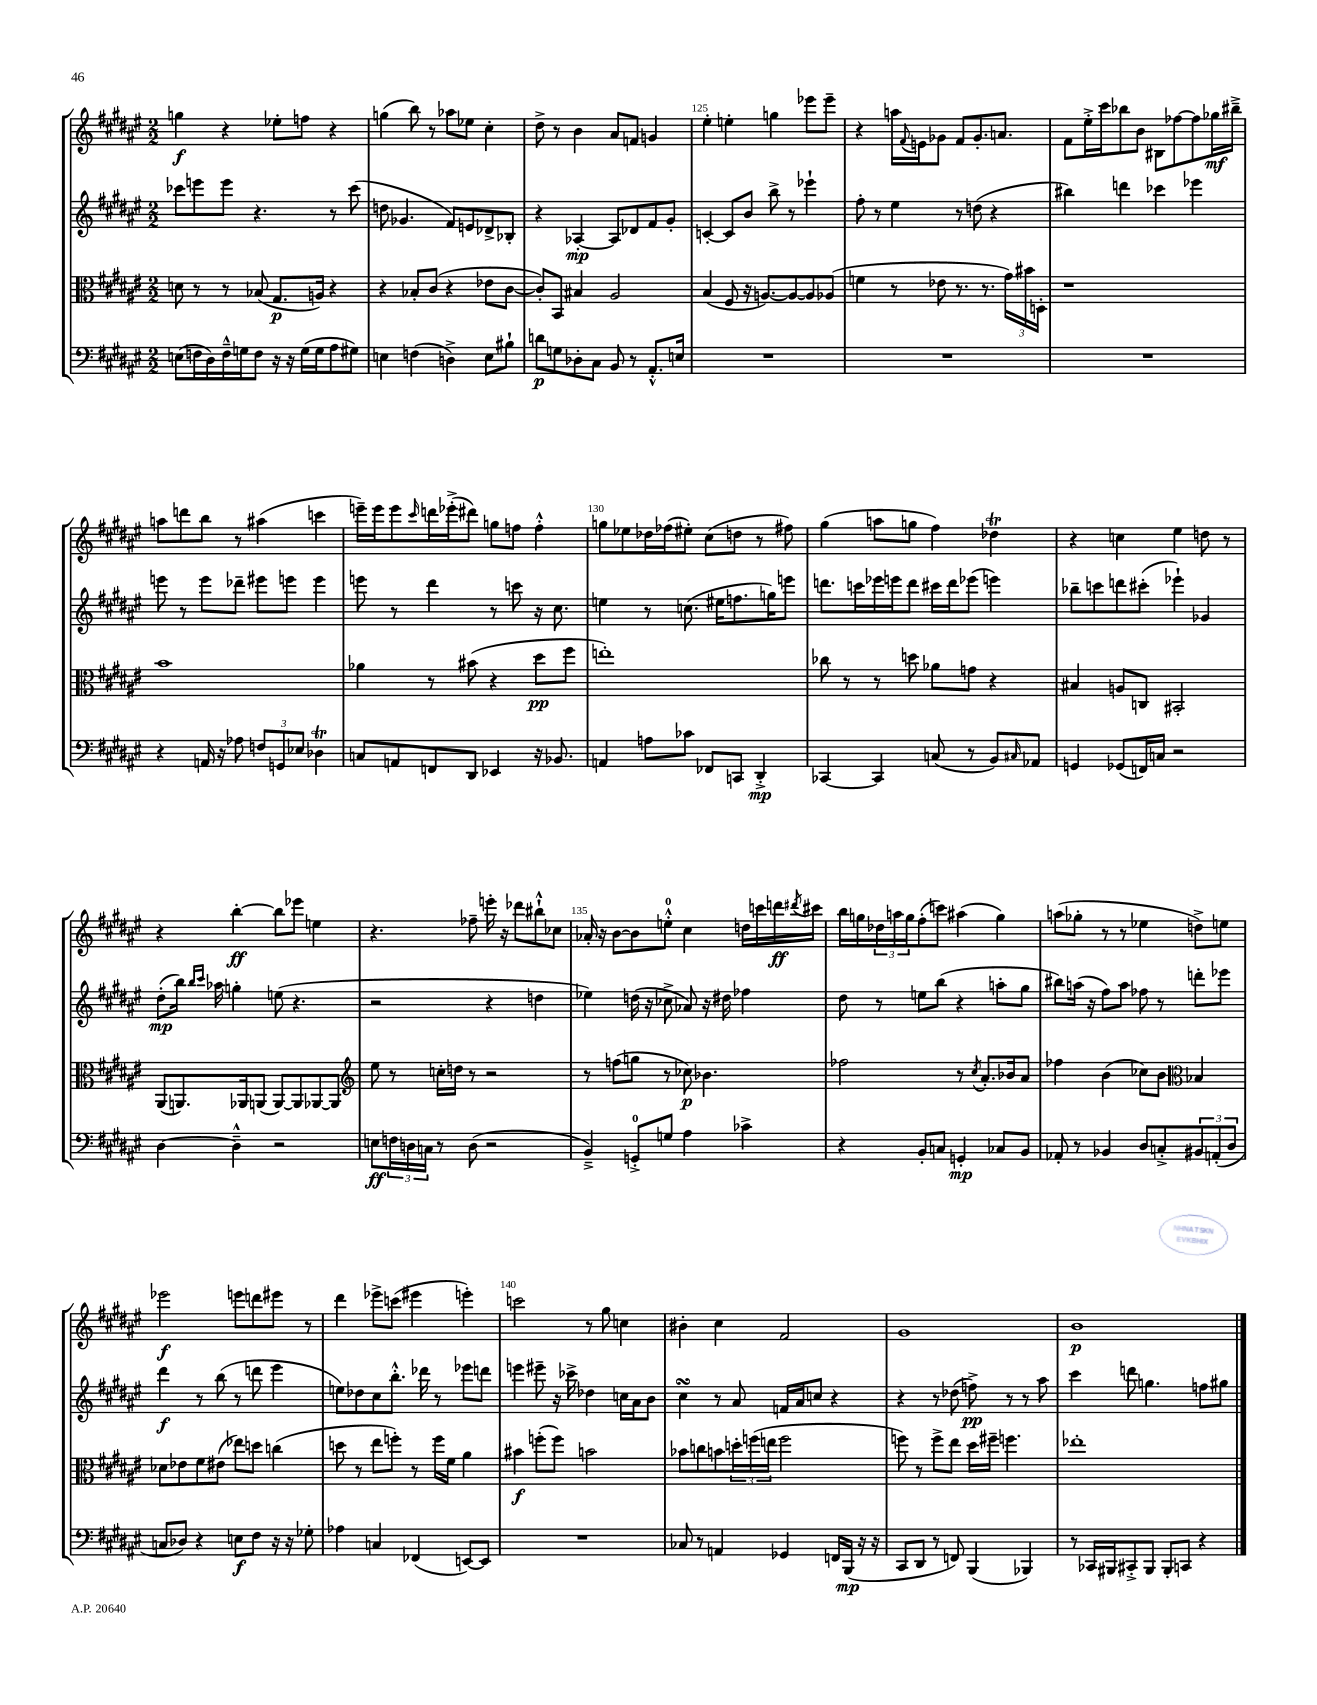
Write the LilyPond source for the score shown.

<<
\new StaffGroup <<
\new Staff = "s0" {
    \clef treble \key fis \major \numericTimeSignature \time 2/2
    g''4\f r4 ees''8-. f''8 r4 |
    g''4( b''8) r8 aes''8 ees''8 cis''4-. |
    dis''8-> r8 b'4 ais'8 f'8 g'4 |
    eis''4-. e''4-. g''4 ees'''8 ees'''8-- |
    r4 a''16 \appoggiatura { fis'8 } e'16 ges'8 fis'8 ges'8.-. a'8. |
    fis'8 eis''16-.-> cis'''16 bes''8 b'8 bis8 fes''8~ fes''8 ges''16\mf bis''16---> |
    a''8 d'''8 b''8 r8 ais''4( c'''4 |
    e'''16--) e'''16 e'''8 \grace { cis'''16 } d'''16 ees'''16-.->( dis'''8) g''8 f''8 f''4-.-^ |
    g''8 ees''8 des''16 fes''16( eis''8-.) cis''8( d''8 r8 fis''8) |
    gis''4( a''8 g''8 fis''4) des''4\trill |
    r4 c''4 eis''4 d''8 r8 |
    r4 b''4~-.\ff b''8 ees'''8 e''4 |
    r4. fes''8-- e'''16-. r16 des'''8 bis''8-!-^ ces''8 |
    aes'16-. r16 b'8~ b'8 e''8-0-.-^ cis''4 d''16 c'''16 d'''16\ff \acciaccatura { dis'''8 } cis'''16 |
    b''16 g''16 \tuplet 3/2 { des''16 a''16 g''16 } fis''8-.( c'''8) ais''4( g''4) |
    a''8( ges''8-. r8 r8 ees''4 d''8->) e''8 |
    ees'''2\f e'''8 d'''8 eis'''8 r8 |
    dis'''4 ees'''8-> c'''8( eis'''4 e'''4-.) |
    c'''2 r8 gis''8 c''4 |
    bis'4-. cis''4 fis'2 |
    gis'1 |
    b'1\p \bar "|." |
}
\new Staff = "s1" {
    \clef treble \key fis \major \numericTimeSignature \time 2/2
    ces'''8 e'''8 e'''8 r4. r8 ces'''8( |
    d''8 ges'4. fis'8) e'8 des'8-> bes8-. |
    r4 aes4~-.\mp aes8 des'8 fis'8 gis'8-. |
    c'4~-. c'8 b'8 b''8-> r8 ees'''4-! |
    fis''8-. r8 eis''4 r8 d''8( r4 |
    bis''4) d'''4 ces'''4 ees'''4 |
    e'''8 r8 e'''8 des'''8-- eis'''8 e'''8 e'''4 |
    e'''8 r8 dis'''4 r8 c'''8 r16 cis''8. |
    e''4 r8 c''8.( eis''16 f''8. g''16) e'''8 |
    d'''8. c'''16 ees'''16 e'''16 d'''8 cis'''16 d'''16 ees'''8( e'''4) |
    bes''8-- c'''8 d'''8 cis'''8-.( ees'''4-!) ges'4 |
    dis''8-.\mp( b''16) \grace { b''16 cis'''16 } aes''16 g''4-. e''8( r4. |
    r2 r4 d''4 |
    ees''4) d''16( r16 ces''8-> aes'8) r16 dis''16 fes''4 |
    dis''8 r8 e''8 b''8( r4 a''8-. gis''8 |
    bis''8) a''16( r16 fis''8) a''8 fes''8 r8 d'''8-. ees'''8 |
    dis'''4\f r8 b''8( r8 d'''8 eis'''4 |
    e''8) des''8 cis''8 b''8.-.-^ des'''16 r8 ees'''8 d'''8 |
    e'''4 eis'''8-- r16 ces'''16-> des''4 c''16 ais'16 b'8 |
    cis''4\turn r8 ais'8 f'16 ais'16 c''8 r4 |
    r4 r8 des''8( f''8->\pp) r8 r8 ais''8 |
    cis'''4 d'''8 g''4. f''8 gis''8 \bar "|." |
}
\new Staff = "s2" {
    \clef alto \key fis \major \numericTimeSignature \time 2/2
    d'8 r8 r8 bes8( gis8.\p a16) r4 |
    r4 bes8-. cis'8( r4 ees'8 cis'8~ |
    cis'8-.) b,8 bis4 ais2 |
    b4( fis8 r16 a8.~) a8~ a8 aes8( |
    f'4 r8 ees'8 r8. r8. \tuplet 3/2 { gis'16) bis'16 d16-. } |
    r1 |
    b'1 |
    aes'4 r8 bis'8( r4 dis''8\pp fis''8 |
    e''1-.) |
    ces''8 r8 r8 d''8 aes'8 g'8 r4 |
    bis4 a8 c8 bis,2-. |
    ais,8( a,8.) aes,16 a,8( a,8~) a,8 aes,8~ aes,8 |
    \clef treble eis''8 r8 c''16-. d''16 r8 r2 |
    r8 f''8( g''8 r8 ces''8\p) bes'4. |
    fes''2 r8 \acciaccatura { cis''8 } ais'8.-. bes'16 ais'8 |
    fes''4 b'4( ces''8) b'8 \clef alto bes4 |
    des'8 ees'8 fis'8 eis'8( ees''8) d''8 c''4( |
    d''8 r8 eis''8 f''8-.) r8 f''16 fis'16 ais'4 |
    bis'4\f f''8-.( f''8) b'2 |
    bes'8 c''8 b'8 \tuplet 3/2 { d''16-. f''16( e''16 } f''2 |
    f''8) r8 f''8-> eis''8 dis''16 fis''16-- f''4. |
    ees''1-. \bar "|." |
}
\new Staff = "s3" {
    \clef bass \key fis \major \numericTimeSignature \time 2/2
    e8( f16 dis16) f16---^ g16 f8 r16 r16 g16( g16 ais8 gis8) |
    e4 f4( d4->) e8 bis8-! |
    d'8\p g8 des8-. cis8 b,8 r8 ais,8.-.-^ e16 |
    R1 |
    R1 |
    R1 |
    r4 a,16 r16 aes8 \tuplet 3/2 { f8 g,8 ees8 } des4\trill |
    c8 a,8 f,8 dis,8 ees,4 r16 bes,8. |
    a,4 a8 ces'8 fes,8 c,8 dis,4-.->\mp |
    ces,4~ ces,4 c8( r8 b,8) \grace { cis16 } aes,8 |
    g,4 ges,8( f,16) c16 r2 |
    dis4~ dis4---^ r2 |
    e8\ff \tuplet 3/2 { f16 d16 c16 } r8 d8( r2 |
    b,4--->) g,8-0-.-> g8 ais4 ces'4-> |
    r4 b,8-. c8 g,4-.\mp ces8 b,8 |
    aes,8-. r8 bes,4 dis8 c8-.-> \tuplet 3/2 { bis,8 a,8-.( dis8 } |
    c8 des8) r4 e8\f fis8 r16 r16 ges8-. |
    aes4 c4 fes,4( e,8~) e,8 |
    R1 |
    ces8 r8 a,4 ges,4 f,16 b,,16\mp( r16 r16 |
    cis,8 dis,8 r8 f,8) b,,4( bes,,4) |
    r8 ces,16 bis,,16 cis,8-.-> bis,,8 bis,,8-. c,8 r4 \bar "|." |
}
>>
>>
\layout { \context { \Score currentBarNumber = #122 \override BarNumber.break-visibility = ##(#f #t #t) barNumberVisibility = #(every-nth-bar-number-visible 5) } }
